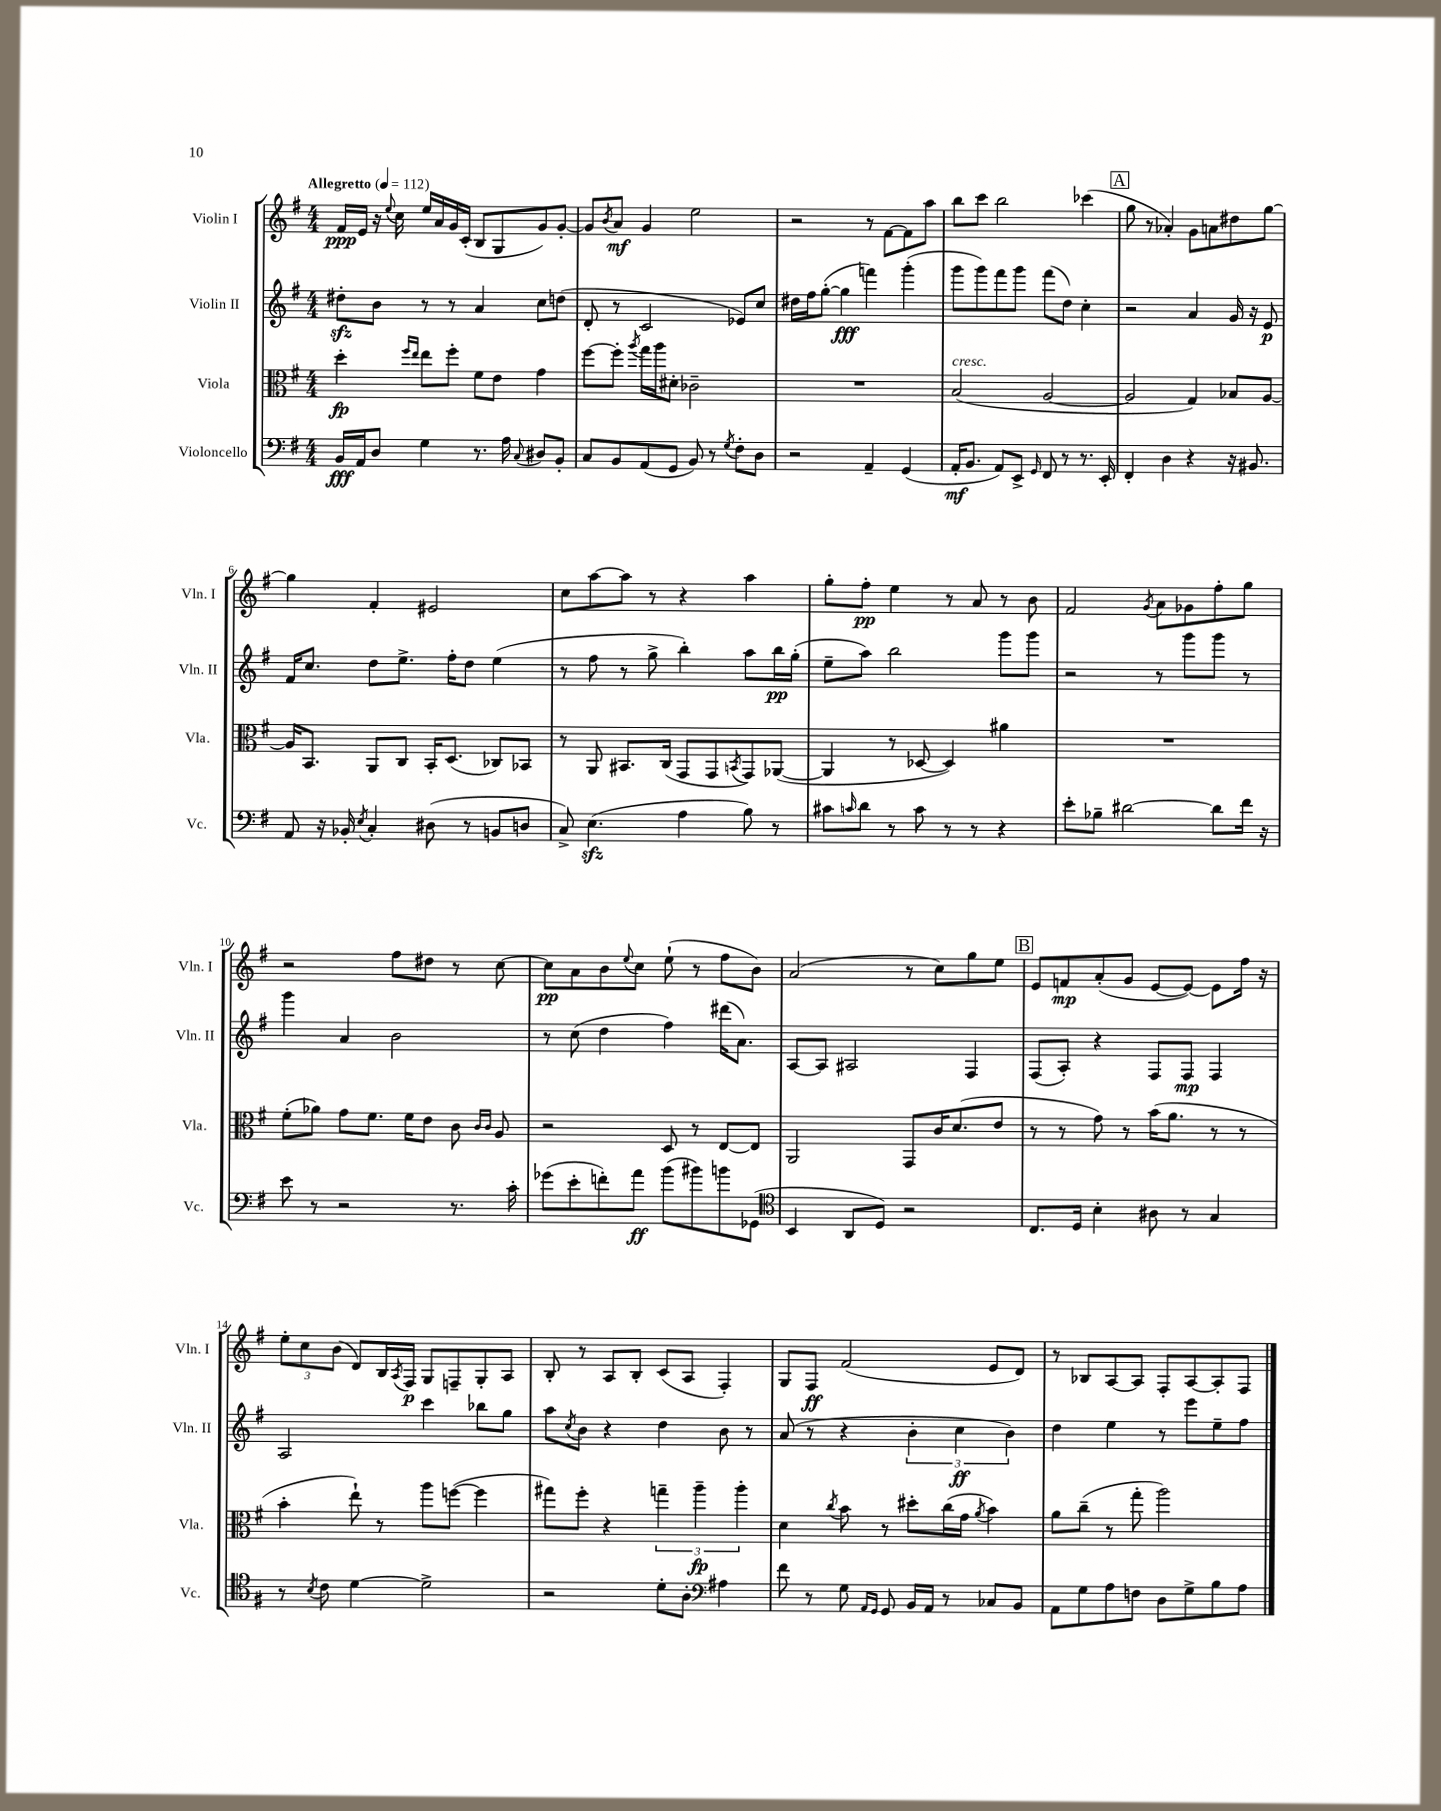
<<
\new StaffGroup <<
\new Staff = "s0" \with { instrumentName = "Violin I" shortInstrumentName = "Vln. I" } {
    \clef treble \key g \major \numericTimeSignature \time 4/4 \tempo "Allegretto" 4 = 112
    fis'16\ppp e'16 r16 \appoggiatura { e''8 } c''16 e''16 a'16 g'16 c'16-.( b8 g8 g'8) g'8~-. |
    g'8 \acciaccatura { b'8 } a'8\mf g'4 e''2 |
    r2 r8 fis'8~ fis'8 a''8 |
    b''8 c'''8 b''2 ces'''4( |
    \mark \markup { \box "A" } g''8 r8 aes'4-.) g'8 a'8 dis''8 g''8~ |
    g''4 fis'4-. eis'2 |
    c''8 a''8~ a''8 r8 r4 a''4 |
    g''8-. fis''8-.\pp e''4 r8 a'8 r8 b'8 |
    fis'2 \acciaccatura { g'8 } a'8 ges'8 fis''8-. g''8 |
    r2 fis''8 dis''8 r8 c''8~ |
    c''8\pp a'8 b'8 \appoggiatura { e''8 } c''8 e''8-!( r8 fis''8 b'8) |
    a'2( r8 c''8) g''8 e''8 |
    \mark \markup { \box "B" } e'8 f'8\mp a'8-.( g'8 e'8~ e'8~) e'8 fis''16 r16 |
    \tuplet 3/2 { e''8-. c''8 b'8( } d'8) b16 \acciaccatura { a8 } fis16\p g8 f8-- g8-. a8 |
    b8-. r8 a8 b8-. c'8( a8 fis4-.) |
    g8 fis8\ff fis'2( e'8 d'8) |
    r8 bes8 a8~ a8 fis8-. a8~ a8-. fis8 \bar "|." |
}
\new Staff = "s1" \with { instrumentName = "Violin II" shortInstrumentName = "Vln. II" } {
    \clef treble \key g \major \numericTimeSignature \time 4/4
    dis''8-.\sfz b'8 r8 r8 a'4 c''8 d''8( |
    d'8-. r8 c'2 ees'8) c''8 |
    dis''16 fis''16 g''8~-.( g''4\fff f'''4) g'''4-.( |
    g'''8 g'''8) fis'''8 g'''8 fis'''8( d''8) c''4-. |
    \mark \markup { \box "A" } r2 a'4 g'16 r16 e'8\p |
    fis'16 c''8. d''8 e''8.-> fis''16-. d''8 e''4( |
    r8 fis''8 r8 g''8-> b''4-.) a''8 b''16\pp g''16-.( |
    e''8-- a''8) b''2 g'''8 g'''8 |
    r2 r8 g'''8 g'''8 r8 |
    g'''4 a'4 b'2 |
    r8 c''8( d''4 fis''4) dis'''16( a'8.) |
    a8~ a8 ais2 fis4 |
    \mark \markup { \box "B" } fis8( a8-.) r4 fis8 fis8\mp fis4 |
    a2 c'''4 bes''8 g''8 |
    a''8 \acciaccatura { c''8 } b'8 r4 d''4 b'8 r8 |
    a'8( r8 r4 \tuplet 3/2 { b'4-. c''4\ff b'4) } |
    d''4 e''4 r8 e'''8 e''8-- fis''8 \bar "|." |
}
\new Staff = "s2" \with { instrumentName = "Viola" shortInstrumentName = "Vla." } {
    \clef alto \key g \major \numericTimeSignature \time 4/4
    d''4-.\fp \grace { fis''16 e''16 } e''8 fis''8-. fis'8 e'8 g'4 |
    fis''8~ fis''8-. \acciaccatura { a''8 } g''16 a''16 dis'8-. ces'2-- |
    R1 |
    b2^\markup { \italic "cresc." }( a2~ |
    \mark \markup { \box "A" } a2 g4) bes8 a8~ |
    a16 b,8. a,8 c8 b,16-. d8.( ces8) bes,8 |
    r8 a,8 bis,8. c16( g,8 g,8 \acciaccatura { b,8 } g,8) aes,8~( |
    aes,4 r8 des8~ des4) ais'4 |
    R1 |
    fis'8-.( aes'8) g'8 fis'8. fis'16 e'8 c'8 \grace { c'16 c'16 } a8 |
    r2 d8 r8 e8~ e8 |
    a,2 g,8 c'16 d'8.( e'8 |
    \mark \markup { \box "B" } r8 r8 g'8) r8 b'16( a'8. r8 r8 |
    b'4-. e''8-!) r8 a''8 f''8~( f''4 |
    gis''8) fis''8-. r4 \tuplet 3/2 { g''4-- a''4--\fp a''4-. } |
    d'4 \acciaccatura { c''8 } b'8 r8 dis''8-. c''16( g'16 \acciaccatura { a'8 } b'4) |
    a'8 c''8--( r8 g''8-. a''2) \bar "|." |
}
\new Staff = "s3" \with { instrumentName = "Violoncello" shortInstrumentName = "Vc." } {
    \clef bass \key g \major \numericTimeSignature \time 4/4
    b,16\fff a,16 d8 g4 r8. a16 \appoggiatura { c8 } dis8 b,8-. |
    c8 b,8 a,8( g,8 b,8) r8 \acciaccatura { g8 } fis8-. d8 |
    r2 a,4-- g,4( |
    a,16-.\mf b,8. a,8) e,8-> \grace { g,16 } fis,8 r8 r8. e,16-. |
    \mark \markup { \box "A" } fis,4-. d4 r4 r16 bis,8. |
    a,8 r16 bes,16-. \acciaccatura { e8 } c4-. dis8( r8 b,8 d8 |
    c8->) e4.\sfz( a4 b8) r8 |
    cis'8 \grace { c'16 } d'8 r8 c'8 r8 r8 r4 |
    e'8-. bes8-- dis'2~ dis'8 fis'16 r16 |
    e'8 r8 r2 r8. c'16-. |
    ges'8( e'8-. f'8-.) a'8\ff b'8( bis'8) b'8 ges,8( |
    \clef tenor b,4 a,8 d8) r2 |
    \mark \markup { \box "B" } c8. d16 b4-. ais8 r8 g4 |
    r8 \acciaccatura { b8 } c'8 d'4~ d'2-> |
    r2 d'8-. a8-. \clef bass ais4 |
    fis'8 r8 g8 \grace { a,16 g,16 } g,8 b,16 a,16 r8 ces8 b,8 |
    a,8 g8 a8 f8 d8 g8-> b8 a8 \bar "|." |
}
>>
>>
